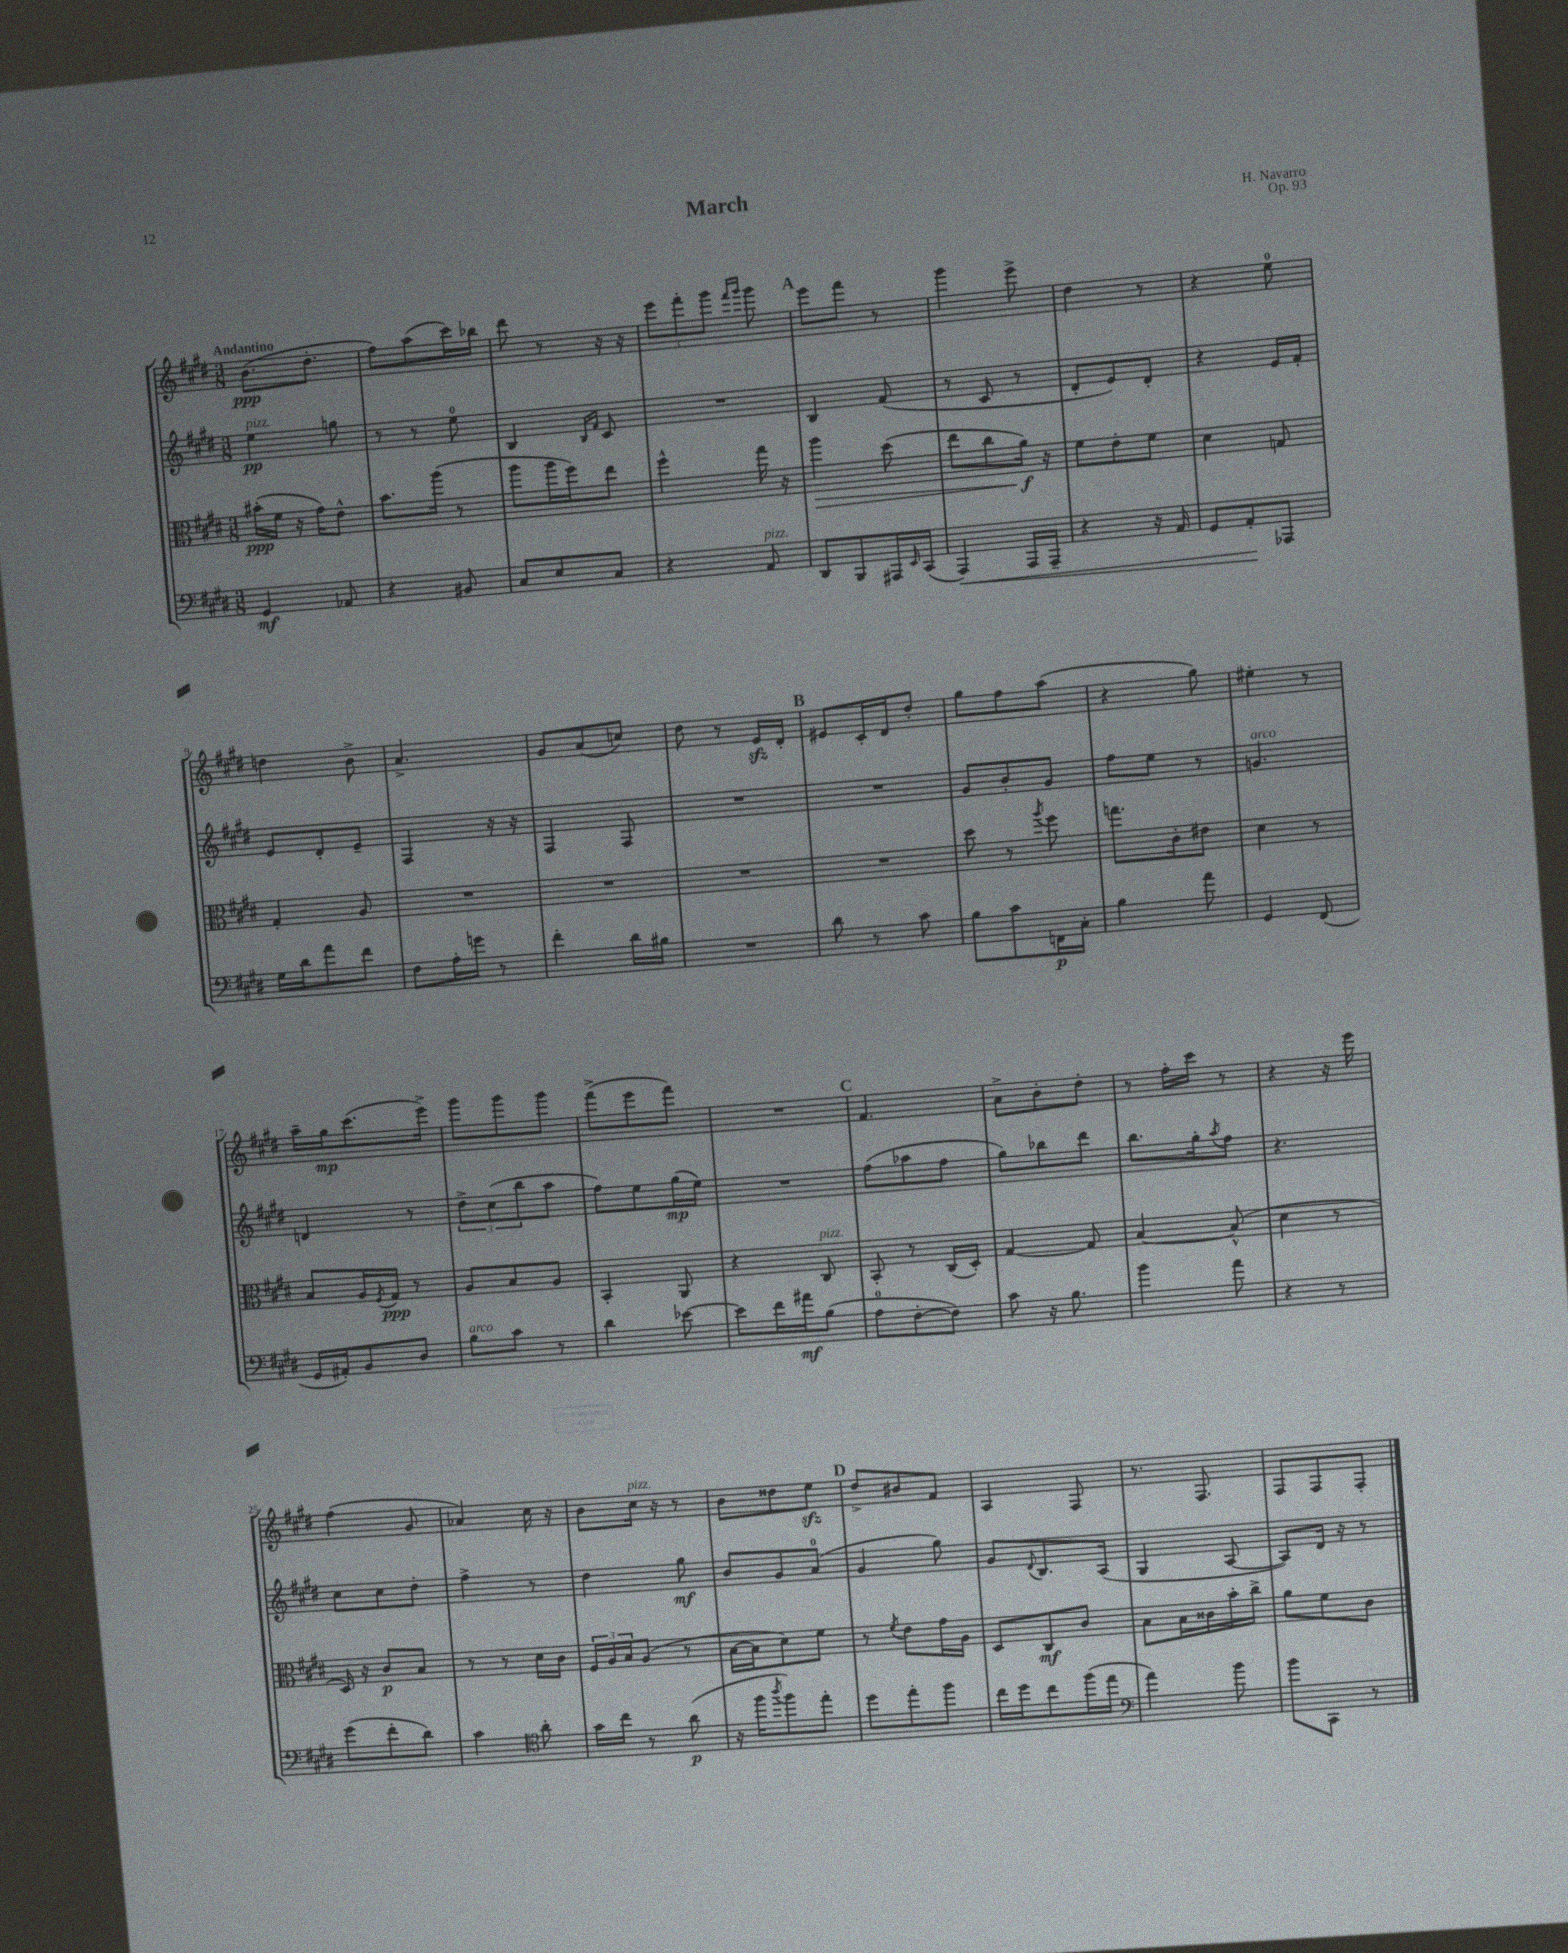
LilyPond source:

\header { title = "March" composer = "H. Navarro" opus = "Op. 93" }
<<
\new StaffGroup <<
\new Staff = "s0" {
    \clef treble \key e \major \numericTimeSignature \time 3/8 \tempo "Andantino"
    b'8.\ppp( dis''8.-. |
    fis''8) a''8( cis'''16) bes''16 |
    dis'''8 r8 r16 r16 |
    \tuplet 3/2 { e'''8 fis'''8-. gis'''8 } \grace { fis'''16 gis'''16 } gis'''8 |
    \mark \markup { \bold "A" } e'''8 fis'''8 r8 |
    gis'''4 e'''8-> |
    dis''4 r8 |
    r4 e''8-0 |
    d''4 b'8-> |
    a'4.-> |
    gis'8 a'8( c''8) |
    dis''8 r8 e'16\sfz dis'16-. |
    \mark \markup { \bold "B" } eis'8 cis'16-. dis'16 dis''8-. |
    gis''8 fis''8 a''8( |
    r4 gis''8) |
    eis''4-. r8 |
    a''16-- gis''16\mp cis'''8.( e'''16->) |
    gis'''8 gis'''8 gis'''8 |
    fis'''8->( e'''8 fis'''8) |
    R4. |
    \mark \markup { \bold "C" } fis'4. |
    a'8-> b'8-. dis''8-. |
    r8 fis''16-. cis'''16 r8 |
    r4 r16 e'''16 |
    fis''4( gis'8 |
    aes'4) cis''16 r16 |
    b'8 cis''16^\markup { \italic "pizz." } r16 r8 |
    b'8 disis''8 e''8\sfz |
    \mark \markup { \bold "D" } dis''8-> bis'8 fis'8 |
    a4 fis8 |
    r8. fis8. |
    fis8 fis8 fis8-. \bar "|." |
}
\new Staff = "s1" {
    \clef treble \key e \major \numericTimeSignature \time 3/8
    e''4\pp^\markup { \italic "pizz." } g''8 |
    r8 r8 e''8-0 |
    b4 \grace { b16 fis'16 } cis'8 |
    R4. |
    \mark \markup { \bold "A" } b4 fis'8( |
    r8 cis'8 r8 |
    dis'8-. e'8) dis'8-. |
    r4 e'16 fis'16-. |
    e'8 dis'8-. e'8-- |
    fis4 r16 r16 |
    fis4 fis8 |
    R4. |
    \mark \markup { \bold "B" } R4. |
    gis'8 b'8-. gis'8 |
    fis''8 e''8 r8 |
    g'4.^\markup { \italic "arco" } |
    d'4 r8 |
    \tuplet 3/2 { dis''8-> cis''8( b''8 } a''8 |
    fis''8) e''8 gis''16\mp( e''16) |
    R4. |
    \mark \markup { \bold "C" } fis''8( aes''8 fis''8 |
    gis''8) bes''8 dis'''8 |
    b''8. gis''16-. \acciaccatura { a''8 } fis''8 |
    r4. |
    cis''8 cis''8 dis''8-. |
    fis''4-> r8 |
    dis''4 gis''8\mf |
    b'8 gis'8 a'8-0( |
    \mark \markup { \bold "D" } gis'4 gis''8) |
    gis'8 \appoggiatura { dis'8 } b8. a16( |
    gis4 a8~ |
    a8) dis'16 r16 r8 \bar "|." |
}
\new Staff = "s2" {
    \clef alto \key e \major \numericTimeSignature \time 3/8
    bis'16-.\ppp( fis'16 r16 gis'16) e'8-^ |
    b'8. a''16( r8 |
    a''8 a''16 fis''16) e''8 |
    fis''4-^ gis''16 r16 |
    \mark \markup { \bold "A" } a''4\> dis''8( |
    e''8 cis''8 a'16\f\!) r16 |
    fis'8 e'8-. fis'8 |
    dis'4 g8 |
    gis4-. a8 |
    R4. |
    R4. |
    R4. |
    \mark \markup { \bold "B" } R4. |
    dis''8 r8 \acciaccatura { a''8 } fis''8 |
    g''8. cis'16-. eis'8 |
    dis'4 r8 |
    b8 a16 \acciaccatura { fis8 } gis16\ppp r8 |
    a8 b8 a8 |
    b,4-. a,8 |
    r4 cis8^\markup { \italic "pizz." } |
    \mark \markup { \bold "C" } b,8-. r8 cis16( dis16-.) |
    gis4~ gis8 |
    b4~ b8-^( |
    dis'4 r8 |
    dis16) r16 cis'8\p b8 |
    r8 r8 dis'16 cis'16 |
    \tuplet 3/2 { fis16 a16 b16 } a8( r8 |
    b16~ b16 dis'8) fis'8 |
    \mark \markup { \bold "D" } r8 \acciaccatura { fis'8 } e'8 gis'16 a16 |
    dis8 cis8\mf cis'8 |
    b8 b16 cisis'16 b'16-. cis''16-> |
    a'8 fis'8 cis'8 \bar "|." |
}
\new Staff = "s3" {
    \clef bass \key e \major \numericTimeSignature \time 3/8
    gis,4\mf aes,8 |
    r4 bis,8 |
    cis8 e8 cis8 |
    r4 a,8^\markup { \italic "pizz." } |
    \mark \markup { \bold "A" } dis,8 b,,8 ais,,16 \grace { e,16 } cis,16( |
    a,,4\<) a,,16 a,,16-- |
    r4 r16 a,16 |
    gis,8 a,8-.\! aes,,8 |
    gis16 dis'16 a'8 fis'8 |
    fis8 a16-. g'16 r8 |
    fis'4-. dis'16 bis16 |
    R4. |
    \mark \markup { \bold "B" } dis'8 r8 cis'8 |
    b8 cis'8 f,16\p cis16-. |
    b4 a'8 |
    gis,4 fis,8( |
    gis,16 ais,16-.) b,8 dis8 |
    b8^\markup { \italic "arco" } cis'8 r8 |
    dis'4 ees'8~ |
    ees'8 fis'16 ais'16\mf b8( |
    \mark \markup { \bold "C" } a8-0 fis8~-. fis8) |
    cis'8 r16 b8. |
    b'4 a'8 |
    r4 r8 |
    gis'8( fis'8-. dis'8) |
    cis'4 \clef tenor a'8-. |
    gis'16 cis''16 r8 a'8\p( |
    r16 fis''16 \acciaccatura { a''8 } fis''8) e''8-. |
    \mark \markup { \bold "D" } dis''8 e''8-. fis''8 |
    cis''16 dis''16 cis''8 fis''16( e''16 |
    \clef bass a'4) b'8 |
    b'8 cis,8 r8 \bar "|." |
}
>>
>>
